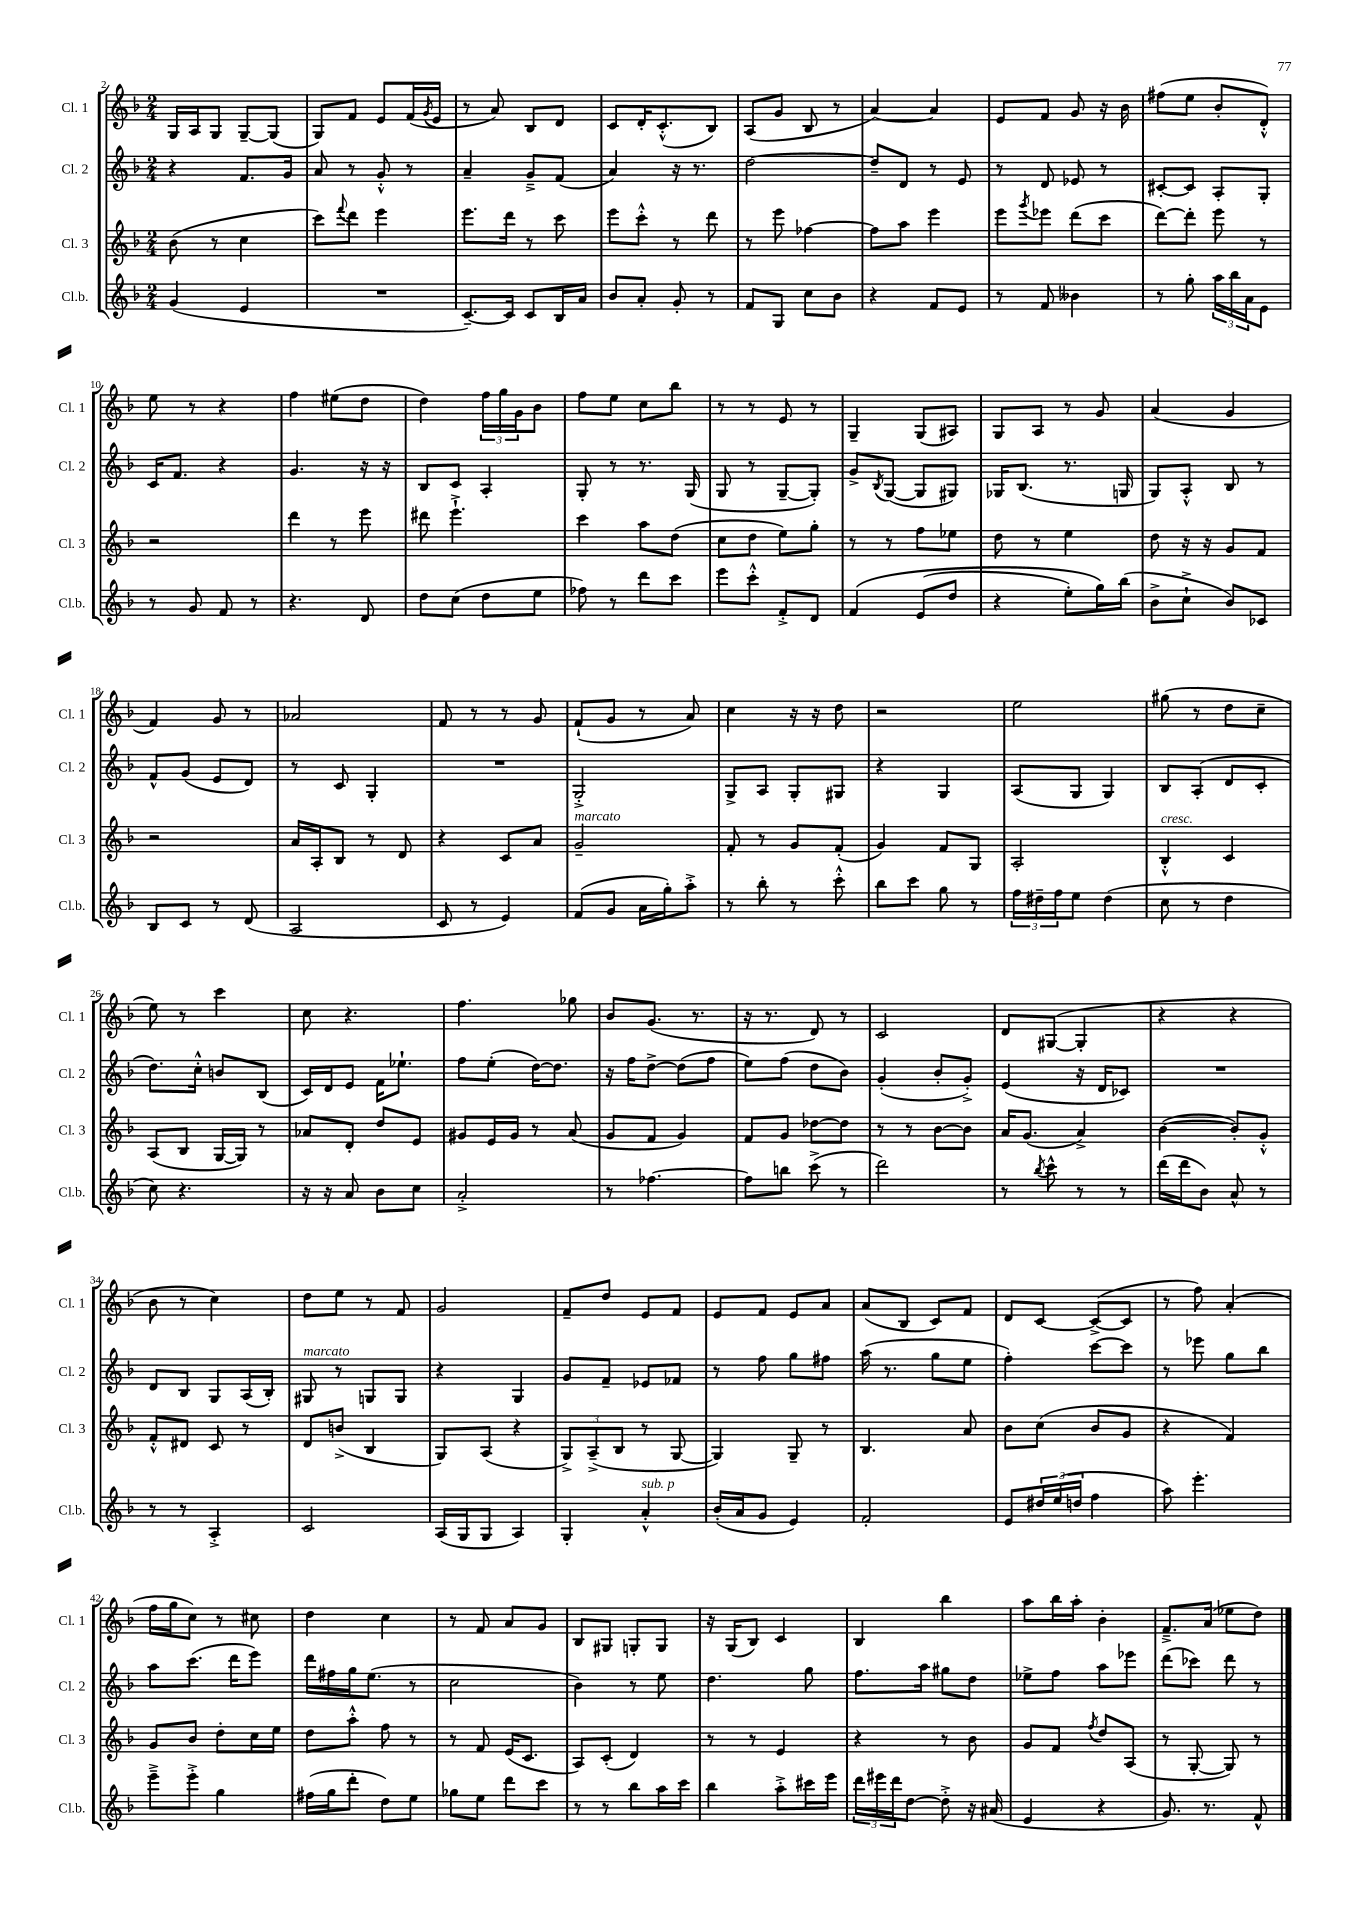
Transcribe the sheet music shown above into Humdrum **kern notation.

**kern	**kern	**kern	**kern
*staff4	*staff3	*staff2	*staff1
*clefG2	*clefG2	*clefG2	*clefG2
*k[b-]	*k[b-]	*k[b-]	*k[b-]
*M2/4	*M2/4	*M2/4	*M2/4
(4g/	(8b-\	4r	16G/LL
.	.	.	16A/J
.	8r	.	8G/J
4e/	4cc\	8.f/L	[8G~/L
.	.	.	(8G/]J
.	.	16g/Jk	.
=	=	=	=
2r	8ccc\L)	8a/	8G/L)
.	8qqfff/	.	.
.	8ddd\J	8r	8f/J
.	4eee\	8g'^^/	8e/L
.	.	8r	(16f/L
.	.	.	8qg/
.	.	.	16e/JJ
=	=	=	=
[8.c~/L)	8.eee\L	4a~/	8r
.	.	.	8a/)
16c/]Jk	16ddd\Jk	.	.
8c/L	8r	8g~^/L	8B-/L
16B-/L	8ccc\	(8f/J	8d/J
16a/JJ	.	.	.
=	=	=	=
8b-/L	8eee\L	4a/)	8c/L
8a'/J	8ccc'^^\J	.	16d'/K
.	.	.	(8.c'^^/
8g'/	8r	16r	.
.	.	8.r	.
8r	8ddd\	.	8B-/J)
=	=	=	=
8f/L	8r	[2dd\	(8A/L
8G/J	8eee\	.	8g/J
8cc\L	[4ff-\	.	8B-/
8b-\J	.	.	8r
=	=	=	=
4r	8ff-\]L	8dd~/]L	[4a/)
.	8aa\J	8d/J	.
8f/L	4eee\	8r	4a/]
8e/J	.	8e/	.
=	=	=	=
8r	8eee\L	8r	8e/L
.	8qggg/	.	.
8f/	8eee-\J	8d/	8f/J
4b--\	(8ddd\L	8e-/	8g/
.	8ccc\J	8r	16r
.	.	.	16b-\
=	=	=	=
8r	[8ddd\L)	[8c#'/L	(8ff#\L
8gg'\	8ddd'\]J	8c#/]J	8ee\J
24aa\LL	8eee\	8A'/L	8b-'/L
24bb-\	.	.	.
24a\J	.	.	.
8e\J	8r	8G'/J	8d'^^/J)
=	=	=	=
8r	2r	16c/LK	8ee\
.	.	8.f/J	.
8g/	.	.	8r
8f/	.	4r	4r
8r	.	.	.
=	=	=	=
4.r	4ddd\	4.g/	4ff\
.	8r	.	(8ee#\L
8d/	8eee\	16r	8dd\J
.	.	16r	.
=	=	=	=
8dd\L	8ddd#\	8B-/L	4dd\)
(8cc\J	4.eee`^\	8c/J	.
8dd\L	.	4A'/	24ff\LL
.	.	.	24gg\
.	.	.	24g\J
8ee\J	.	.	8b-\J
=	=	=	=
8ff-\)	4ccc\	8G'/	8ff\L
8r	.	8r	8ee\J
8ddd\L	8aa\L	8.r	8cc\L
8ccc\J	(8dd\J	.	8bb-\J
.	.	(16G/	.
=	=	=	=
8eee\L	8cc\L	8G/	8r
8ccc'^^\J	8dd\J	8r	8r
8f'^/L	8ee\L)	[8G~/L	8e/
8d/J	8gg'\J	8G'/]J)	8r
=	=	=	=
&(4f/	8r	8g^/L	4G~/
.	.	8qB-/	.
.	8r	([8G/J	.
(8e/L	8ff\L	8G/]L	(8G/L
8dd/J	8ee-\J	8G#/J)	8A#/J)
=	=	=	=
4r	8dd\	16G-/LK	8G/L
.	.	(8.B-/J	.
.	8r	.	8A/J
8ee'\L)	4ee\	8.r	8r
16gg\L&)	.	.	8g/
(16bb-\JJ	.	16G/	.
=	=	=	=
8b-^\L	8dd\	8G/L)	(4a/
8cc`^\J	16r	8A'^^/J	.
.	16r	.	.
8b-/L)	8g/L	8B-/	4g/
8c-/J	8f/J	8r	.
=	=	=	=
8B-/L	2r	8f^^/L	4f/)
8c/J	.	(8g/J	.
8r	.	8e/L	8g/
(8d/	.	8d/J)	8r
=	=	=	=
2A/	16a/LL	8r	2a-/
.	16A'/J	.	.
.	8B-/J	8c/	.
.	8r	4G'/	.
.	8d/	.	.
=	=	=	=
8c/	4r	2r	8f/
8r	.	.	8r
4e/)	8c/L	.	8r
.	8a/J	.	8g/
=	=	=	=
(8f/L	2g~/	2G'^/	(8f`/L
8g/J	.	.	8g/J
16a\LL	.	.	8r
16gg'\J)	.	.	.
8aa'^\J	.	.	8a/)
=	=	=	=
8r	8f'/	8G^/L	4cc\
8bb-'\	8r	8A/J	.
8r	8g/L	8G'/L	16r
.	.	.	16r
8ccc'^^\	(8f'/J	8G#/J	8dd\
=	=	=	=
8bb-\L	4g/)	4r	2r
8ccc\J	.	.	.
8gg\	8f/L	4G/	.
8r	8G/J	.	.
=	=	=	=
24ff\LL	2A'/	(8A/L	2ee\
24dd#~\	.	.	.
24ff\J	.	.	.
8ee\J	.	8G/J	.
(4dd#\	.	4G/)	.
=	=	=	=
8cc\	4B-'^^/	8B-/L	(8gg#\
8r	.	(8A'/J	8r
4dd\	4c/	8d/L	8dd\L
.	.	8c'/J	8cc~\J
=	=	=	=
8cc\)	(8A/L	8.dd\L)	8ee\)
4.r	8B-/J	.	8r
.	.	16cc'^^\Jk	.
.	[16G/LL	8b/L	4ccc\
.	16G/]JJ)	.	.
.	8r	(8B-/J	.
=	=	=	=
16r	8a-/L	16c/LL)	8cc\
16r	.	16d/J	.
8a/	8d'/J	8e/J	4.r
8b-\L	8dd/L	16f\LK	.
.	.	8.ee-`\J	.
8cc\J	8e/J	.	.
=	=	=	=
2a'^/	8g#/L	8ff\L	4.ff\
.	16e/L	(8ee'\J	.
.	16g#/JJ	.	.
.	8r	[16dd\LK)	.
.	.	8.dd\]J	.
.	(8a/	.	8gg-\
=	=	=	=
8r	8g/L	16r	8b-/L
.	.	16ff\LK	.
[4.ff-\	8f/J	[8dd^\J	(8.g/J
.	4g/)	(8dd\]L	.
.	.	.	8.r
.	.	8ff\J	.
=	=	=	=
8ff-\]L	8f/L	8ee\L)	16r
.	.	.	8.r
8bb\J	8g/J	(8ff\J	.
(8ccc^\	[8dd-\L	8dd\L	8d/)
8r	8dd-\]J	8b-\J)	8r
=	=	=	=
2ddd\)	8r	(4g'/	2c/
.	8r	.	.
.	[8b-\L	8b-'/L	.
.	8b-\]J	8g'^/J)	.
=	=	=	=
8r	16a/LK	(4e/	8d/L
.	(8.g/J	.	.
8qbb-/	.	.	.
8ccc^^\	.	.	([8G#/J
8r	4a^/)	16r	4G#'/]
.	.	16d/LK	.
8r	.	8c-/J)	.
=	=	=	=
(16ddd\LL	([4b-\	2r	4r
16ddd\J	.	.	.
8b-\J)	.	.	.
8a^^/	8b-'/]L)	.	4r
8r	8g'^^/J	.	.
=	=	=	=
8r	8f'^^/L	8d/L	8b-\
8r	8d#/J	8B-/J	8r
4A'^/	8c/	8G/L	4cc\)
.	8r	(16A/L	.
.	.	16B-'/JJ)	.
=	=	=	=
2c/	8d/L	8G#/	8dd\L
.	(8b^/J	8r	8ee\J
.	4B-/	8G/L	8r
.	.	8G/J	8f/
=	=	=	=
(16A/LL	8G/L)	4r	2g/
16G/J	.	.	.
8G/J	(8A/J	.	.
4A/)	4r	4G/	.
=	=	=	=
4G'/	12G^/L)	8g/L	8f~/L
.	(12A~^/	.	.
.	.	8f~/J	8dd/J
.	12B-/J	.	.
4a'^^/	8r	8e-/L	8e/L
.	[8G/	8f-/J	8f/J
=	=	=	=
(16b-'/LL	4G/])	8r	8e/L
16a/J	.	.	.
8g/J	.	8ff\	8f/J
4e/)	8G~/	8gg\L	8e/L
.	8r	8ff#\J	8a/J
=	=	=	=
2f'/	4.B-/	(16aa\	(8a/L
.	.	8.r	.
.	.	.	8B-/J
.	.	8gg\L	8c/L)
.	8a/	8ee\J	8f/J
=	=	=	=
8e/L	8b-\L	4ff'\)	8d/L
24dd#/L	(8cc\J	.	[8c/J
(24ee/	.	.	.
24dd/JJ	.	.	.
4ff\	8b-/L	[8ccc\L	(8c^/_L
.	8g/J	8ccc\]J	8c/]J
=	=	=	=
8aa\)	4r	8r	8r
4.eee'\	.	8eee-\	8ff\)
.	4f/)	8gg\L	(4a'/
.	.	8bb-\J	.
=	=	=	=
8eee~^\L	8g/L	8aa\L	16ff\LL
.	.	.	16gg\J
8eee'^\J	8b-/J	(8.ccc\J	8cc\J)
4gg\	8dd'\L	.	8r
.	.	16ddd\LK	.
.	16cc\L	8eee\J)	8cc#\
.	16ee\JJ	.	.
=	=	=	=
(16ff#\LL	8dd\L	16ddd\LL	4dd\
16gg\J	.	16ff#\	.
8ddd'\J	8aa'^^\J	16gg\J	.
.	.	(8.ee\J	.
8dd\L)	8ff\	.	4cc\
8ee\J	8r	8r	.
=	=	=	=
8gg-\L	8r	2cc\	8r
8ee\J	8f/	.	8f/
8ddd\L	(16e/LK	.	8a/L
.	8.c/J	.	.
8ccc\J	.	.	8g/J
=	=	=	=
8r	8A/L)	4b-\)	8B-/L
8r	(8c'/J	.	8G#/J
8bb-\L	4d/)	8r	8G'/L
16aa\L	.	8ee\	8G/J
16ccc\JJ	.	.	.
=	=	=	=
4bb-\	8r	4.dd\	16r
.	.	.	(16G/LK
.	8r	.	8B-/J)
8aa'^\L	4e/	.	4c/
16ccc#\L	.	8gg\	.
16eee\JJ	.	.	.
=	=	=	=
24ddd\LL	4r	8.ff\L	4B-/
24eee#\	.	.	.
24ddd\J	.	.	.
[8dd\J	.	.	.
.	.	16aa\Jk	.
8dd'^\]	8r	8gg#\L	4bb-\
16r	8b-\	8dd\J	.
(16a#/	.	.	.
=	=	=	=
4e/	8g/L	8ee-^\L	8aa\L
.	8f/J	8ff\J	16bb-\L
.	.	.	16aa'\JJ
.	8qff/	.	.
4r	8dd/L	8aa\L	4b-'\
.	(8A/J	8eee-\J	.
=	=	=	=
8.g/)	8r	(8ddd\L	8.f~^/L
.	[8G'/	8ccc-\J)	.
8.r	.	.	(16a/Jk
.	8G/])	8ddd\	8ee-\L
8f^^/	8r	8r	8dd\J)
==	==	==	==
*-	*-	*-	*-
